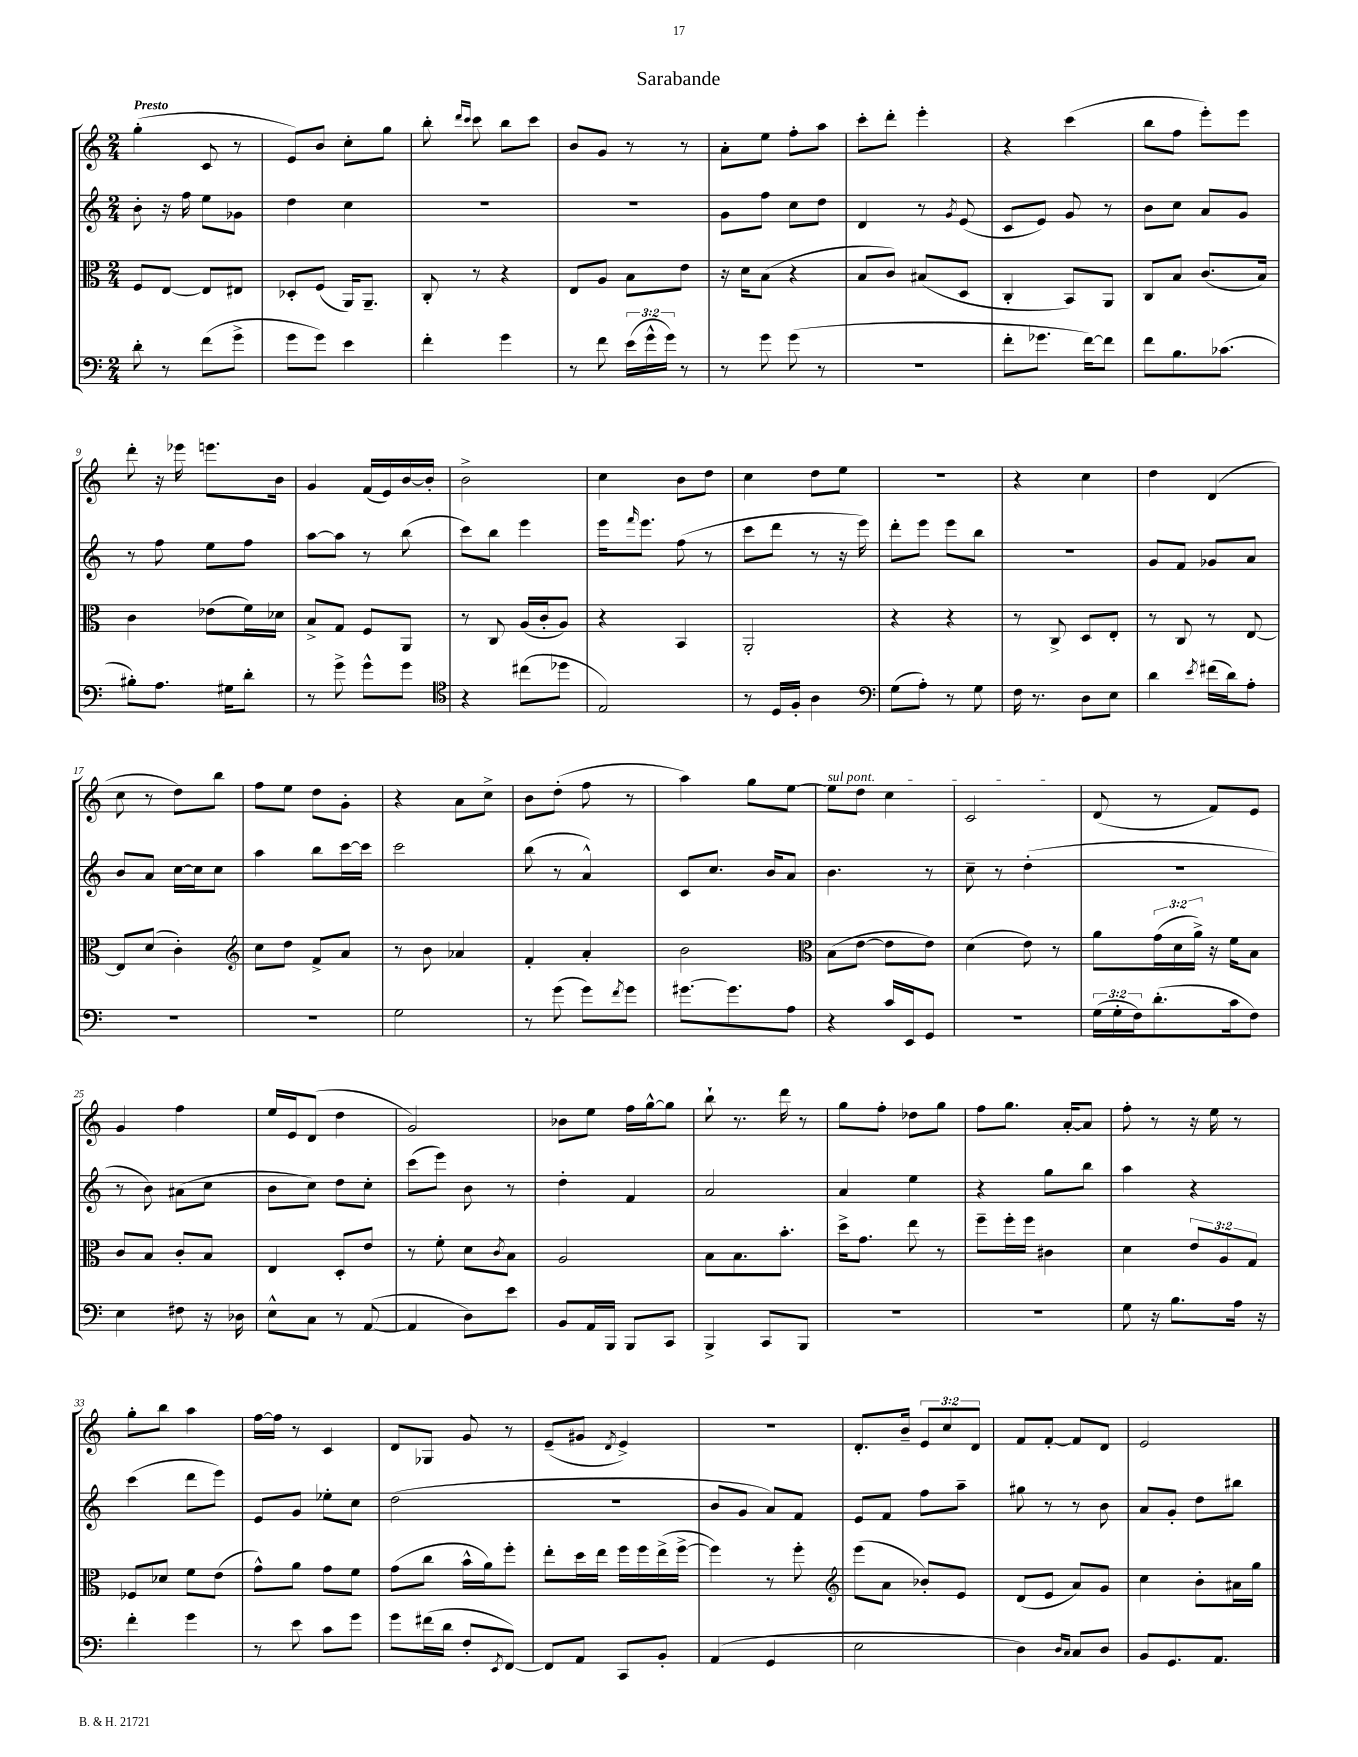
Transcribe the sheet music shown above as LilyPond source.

\header { title = "Sarabande" }
<<
\new StaffGroup <<
\new Staff = "s0" {
    \clef treble \key c \major \numericTimeSignature \time 2/4 \override Staff.TupletNumber.text = #tuplet-number::calc-fraction-text \tempo "Presto"
    g''4-.( c'8 r8 |
    e'8) b'8 c''8-. g''8 |
    b''8-. \grace { d'''16 c'''16 } c'''8 b''8 c'''8 |
    b'8 g'8 r8 r8 |
    a'8-. e''8 f''8-. a''8 |
    c'''8-. d'''8-. e'''4-. |
    r4 c'''4( |
    b''8 f''8 e'''8-.) e'''8 |
    d'''8-. r16 ees'''16 e'''8. b'16 |
    g'4 f'16( e'16) b'16~ b'16-. |
    b'2-> |
    c''4 b'8 d''8 |
    c''4 d''8 e''8 |
    R2 |
    r4 c''4 |
    d''4 d'4( |
    c''8 r8 d''8) b''8 |
    f''8 e''8 d''8 g'8-. |
    r4 a'8 c''8-> |
    b'8 d''8-.( f''8 r8 |
    a''4) g''8 e''8~ |
    \once \override TextSpanner.bound-details.left.text = \markup { \italic "sul pont." } e''8\startTextSpan d''8 c''4 |
    c'2\stopTextSpan |
    d'8( r8 f'8) e'8 |
    g'4 f''4 |
    e''16 e'16 d'8( d''4 |
    g'2) |
    bes'8 e''8 f''16 g''16~-^ g''8 |
    b''8-! r8. d'''16 r8 |
    g''8 f''8-. des''8 g''8 |
    f''8 g''8. a'16~-. a'8 |
    f''8-. r8 r16 e''16 r8 |
    g''8-. b''8 a''4 |
    f''16~ f''16 r8 c'4 |
    d'8 ges8 g'8 r8 |
    e'8--( gis'8 \acciaccatura { d'8 } e'4->) |
    r2 |
    d'8.-. b'16-- \tuplet 3/2 { e'8 c''8 d'8 } |
    f'8 f'8~-. f'8 d'8 |
    e'2 \bar "|." |
}
\new Staff = "s1" {
    \clef treble \key c \major \numericTimeSignature \time 2/4
    b'8-. r16 f''16 e''8 ges'8 |
    d''4 c''4 |
    R2 |
    R2 |
    g'8 f''8 c''8 d''8 |
    d'4 r8 \acciaccatura { g'8 } e'8( |
    c'8 e'8) g'8 r8 |
    b'8 c''8 a'8 g'8 |
    r8 f''8 e''8 f''8 |
    a''8~ a''8 r8 b''8( |
    c'''8) b''8 e'''4 |
    e'''16 \grace { f'''16 } e'''8. f''8( r8 |
    c'''8 d'''8 r8 r16 e'''16) |
    d'''8-. e'''8 e'''8 b''8 |
    R2 |
    g'8 f'8 ges'8 a'8 |
    b'8 a'8 c''16~ c''16 c''8 |
    a''4 b''8 c'''16~ c'''16 |
    c'''2 |
    b''8( r8 a'4-^) |
    c'8 c''8. b'16 a'8 |
    b'4. r8 |
    c''8-- r8 d''4-.( |
    R2 |
    r8 b'8) ais'8( c''8 |
    b'8 c''8) d''8 c''8-. |
    c'''8( e'''8) b'8 r8 |
    d''4-. f'4 |
    a'2 |
    a'4 e''4 |
    r4 g''8 b''8 |
    a''4 r4 |
    c'''4( d'''8 e'''8) |
    e'8 g'8 ees''8-. c''8 |
    d''2( |
    R2 |
    b'8 g'8 a'8) f'8 |
    e'8 f'8 f''8 a''8-- |
    gis''8 r8 r8 b'8 |
    a'8 g'8-. d''8 bis''8 \bar "|." |
}
\new Staff = "s2" {
    \clef alto \key c \major \numericTimeSignature \time 2/4 \override Staff.TupletNumber.text = #tuplet-number::calc-fraction-text
    f8 e8~ e8 eis8 |
    des8-. f8( a,16) a,8.-- |
    c8-. r8 r4 |
    e8 a8 b8 e'8 |
    r16 d'16 b8( r4 |
    b8 c'8) bis8( d8 |
    c4-. b,8) a,8 |
    c8 b8 c'8.( b16) |
    c'4 ees'8( f'16) des'16 |
    b8-> g8 f8 a,8 |
    r8 c8 a16( c'16-. a8) |
    r4 b,4 |
    a,2-. |
    r4 r4 |
    r8 c8-> d8 e8-. |
    r8 c8 r8 e8~ |
    e8 d'8( c'4-.) |
    \clef treble c''8 d''8 f'8-> a'8 |
    r8 b'8 aes'4 |
    f'4-. a'4-. |
    b'2 |
    \clef alto b8( e'8~ e'8 e'8) |
    d'4( e'8) r8 |
    a'8 \tuplet 3/2 { g'16( d'16 a'16->) } r16 f'16 b8 |
    c'8 b8 c'8-. b8 |
    e4 d8-. e'8 |
    r8 f'8-. d'8 \acciaccatura { c'8 } b8 |
    a2 |
    b8 b8. b'8.-. |
    d''16-> g'8. e''8 r8 |
    f''8-- f''16-. f''16 cis'4 |
    d'4 \tuplet 3/2 { e'8 a8 g8 } |
    fes8 des'8 f'8 e'8( |
    g'8-^) a'8 g'8 f'8 |
    g'8( c''8 b'16-^ a'16) f''8-. |
    e''8-. d''16 e''16 f''16 f''16 e''16->( f''16~-> |
    f''4) r8 f''8-. |
    \clef treble e'''8( a'8 bes'8-.) e'8 |
    d'8( e'8 a'8) g'8 |
    c''4 b'8-. ais'16 g''16 \bar "|." |
}
\new Staff = "s3" {
    \clef bass \key c \major \numericTimeSignature \time 2/4 \override Staff.TupletNumber.text = #tuplet-number::calc-fraction-text
    d'8-. r8 f'8( g'8-> |
    g'8 g'8) e'4 |
    f'4-. g'4 |
    r8 f'8 \tuplet 3/2 { e'16( g'16-^ g'16) } r8 |
    r8 g'8 g'8( r8 |
    r2 |
    f'8-. ges'8. f'16~) f'8 |
    f'8 b8. ces'8.( |
    bis8-.) a8. gis16 d'8-. |
    r8 g'8-> g'8-^ g'8 |
    \clef tenor r4 cis''8( des''8 |
    e2) |
    r8 d16 f16-. a4 |
    \clef bass g8( a8-.) r8 g8 |
    f16 r8. d8 e8 |
    d'4 \acciaccatura { e'8 } fis'16( d'16) a8-. |
    r2 |
    R2 |
    g2 |
    r8 g'8( g'8) \acciaccatura { f'8 } g'8 |
    gis'8.~ gis'8. a8 |
    r4 c'16 e,16 g,8 |
    R2 |
    \tuplet 3/2 { g16( g16-. f16) } d'8.-.( c'16 f8) |
    e4 fis8 r16 des16 |
    e8-^ c8 r8 a,8~( |
    a,4 d8) e'8 |
    b,8 a,16 b,,16 b,,8 c,8 |
    b,,4-> c,8 b,,8 |
    R2 |
    R2 |
    g8 r16 b8. a16 r16 |
    f'4-. g'4 |
    r8 e'8 c'8 g'8 |
    g'8 fis'16( d'16 f8-. \acciaccatura { e,8 } f,8~) |
    f,8 a,8 c,8 b,8-. |
    a,4( g,4 |
    e2 |
    d4) \grace { d16 c16 } c8 d8 |
    b,8 g,8. a,8. \bar "|." |
}
>>
>>
